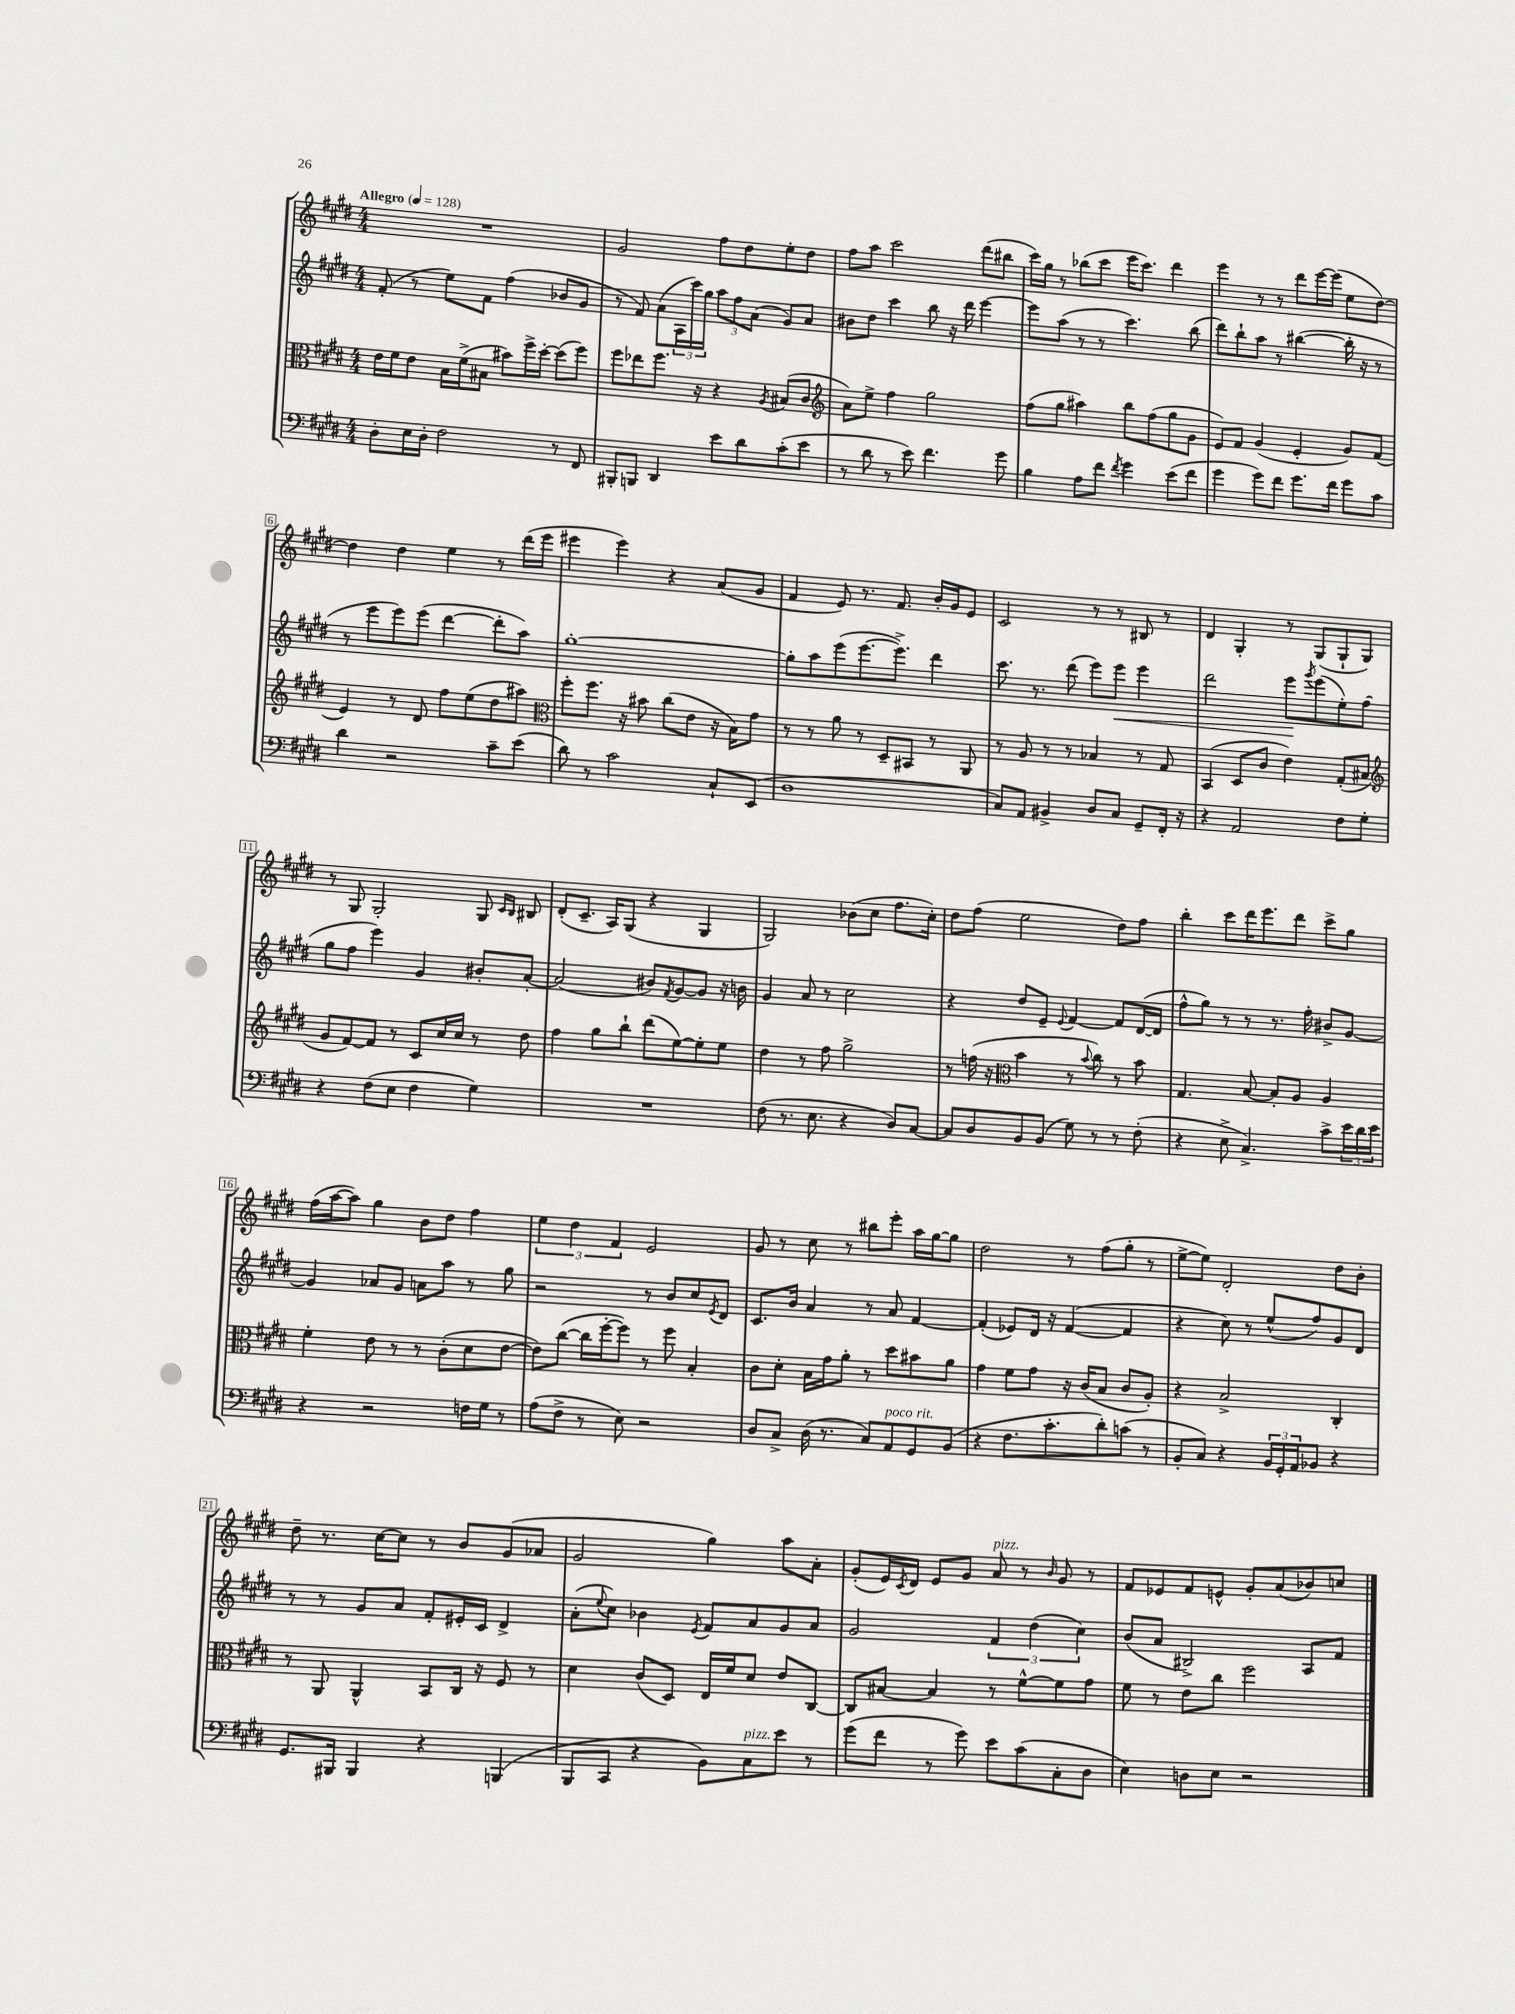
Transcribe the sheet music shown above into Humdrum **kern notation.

**kern	**kern	**kern	**kern
*staff4	*staff3	*staff2	*staff1
*clefF4	*clefC3	*clefG2	*clefG2
*k[f#c#g#d#]	*k[f#c#g#d#]	*k[f#c#g#d#]	*k[f#c#g#d#]
*M4/4	*M4/4	*M4/4	*M4/4
*MM128	*MM128	*MM128	*MM128
8D#'	16e	(8f#'	1r
.	16f#	.	.
16E	8e	8r	.
16D#'	.	.	.
2F#	16B	8ee)	.
.	(16f#^	.	.
.	8B#	8f#	.
.	8b#)	(4ff#	.
.	16ff#^	.	.
.	[16dd#'	.	.
8r	(8dd#]	8b-	.
8FF#	8ff#)	8g#	.
=	=	=	=
8BBB#'	8ff#	8r	2g#
8BBB	8ee-	8f#)	.
4DD#	8.ff#	(8a	.
.	.	24A	.
.	.	24ccc#)	.
.	16r	.	.
.	.	24gg#	.
8e	4r	12aa	8ff#
.	.	12ff#	.
8d#	.	.	8dd#
.	.	(12a	.
.	8qA	.	.
(8c#'	(8B#	8g#)	8ee'
8e	8c#	8a	8dd#
=	=	=	=
*	*clefG2	*	*
8r	8a)	8b#	8ff#
8d#	8ee^	8dd#	8aa
8r	4ff#	4ccc#	2ccc#
8e)	.	.	.
4.f#	2gg#	8bb	.
.	.	16r	.
.	.	16ddd#	.
.	.	[4eee	(8ddd#
8g#	.	.	8bb#
=	=	=	=
4B	(8ff#	8eee]	16ccc#)
.	.	.	16gg#
.	8gg#	(8aa	8r
8A	4aa#)	8r	(8bb-
8f#	.	8r	8ccc#
8qf#	.	.	.
4g#	8bb	4.ccc#)	16eee
.	.	.	8.ccc#)
.	(8ff#	.	.
(8e	8gg#	.	4ddd#
8f#	8g#	(8bb	.
=	=	=	=
4g#	8e)	8ddd#)	4eee
.	8f#	8bb`	.
8g#)	(4g#	8aa	8r
8f#	.	8r	8r
8.g#	4e'	([4bb#	8ddd#
.	.	.	[16eee
16f#	.	.	(16eee]
8g#	8g#)	16bb#']	8ee
.	.	16r	.
8c#	(8f#	8r	[8dd#)
=	=	=	=
4d#	4e)	8r	4dd#]
.	.	8eee	.
2r	8r	8eee)	4dd#
.	8d#	(8eee	.
.	8ff#	[4ddd#	4ee
.	(8ee	.	.
8c#~	8dd#	8ddd#']	8r
(8e	8aa#)	8aa)	(16ddd#
.	.	.	16eee
=	=	=	=
*	*clefC3	*	*
8d#)	8ff#'	[1gg#'	4eee#
8r	8.ff#	.	.
2c#	.	.	4eee#)
.	16r	.	.
.	8b#	.	.
.	(8cc#	.	4r
.	8e	.	.
8C#`	16r	.	(8a
.	16B)	.	.
(8EE	8g#	.	8g#
=	=	=	=
1D#	8r	8gg#']	4f#
.	8r	8aa	.
.	8a	(8eee	8e)
.	8r	[8.eee	8.r
.	8D#~	.	.
.	.	8.eee^])	8.f#
.	8BB#	.	.
.	8r	4ddd#	16b'
.	.	.	16g#
.	8AA	.	8e
=	=	=	=
8C#)	8r	8.ccc#	2c#
8AA	8A	.	.
.	.	8.r	.
4BB#^	8r	.	.
.	8r	(8ddd#	.
8D#	4B-	8eee)	8r
8C#	.	8eee	8r
8GG#~	8r	4eee	8B#
16FF#'	8G#	.	8r
16r	.	.	.
=	=	=	=
4r	(4BB	2ddd#	4d#
2AA	8D#	.	4G#'
.	8c#	.	.
.	4e)	8eee	8r
.	.	8qggg#	.
.	.	(8eee	(8G#
8F#	(8G#'	8ee')	8G#`
8G#'	8B#	(8ff#	8G#)
=	=	=	=
*	*clefG2	*	*
4r	8g#	8gg#	8r
.	[8f#)	8ff#	8G#
(8F#	8f#]	4eee)	2G#'
8E	8r	.	.
4F#	8c#	4g#	.
.	16cc#	.	.
.	16cc#	.	.
4G#)	8r	8b#'	8G#
.	.	.	16qqc#
.	.	.	16qqB
.	8dd#	[8a'	8B#
=	=	=	=
1r	4ff#	(2a]	(8d#'
.	.	.	8.c#~
.	8gg#	.	.
.	.	.	16A)
.	8bb`	.	(8G#
.	(8ddd#	8b#)	4r
.	.	8qf#	.
.	[8ee)	[8g#	.
.	8ee']	8g#]	4G#
.	8ee	16r	.
.	.	16b	.
=	=	=	=
(8F#	4dd#	4g#	2G#)
8.r	.	.	.
.	8r	8a	.
8.E	.	.	.
.	8ff#	8r	.
4r	2gg#^	2cc#	(8b-
.	.	.	8cc#
8D#)	.	.	8.ff#
[8C#	.	.	.
.	.	.	16cc#')
=	=	=	=
8C#]	8r	4r	8dd#
8D#	(16ff	.	(8ff#
.	16r	.	.
*	*clefC3	*	*
8BB	4b	8dd#	2ee
(8BB	.	8e~	.
.	.	8qqe	.
8G#)	8r	[4f#	.
.	8qqb	.	.
8r	8cc#)	.	.
8r	8r	8f#]	8dd#)
(8F#'	8b	([16d#	8ff#
.	.	16d#]	.
=	=	=	=
4r	4.G#	8ff#^^	4bb'
.	.	8gg#)	.
8E^	.	8r	8ccc#
4.C#^)	[8B	8r	16ddd#
.	.	.	8.eee
.	8B']	8.r	.
.	8A	.	8ddd#
.	.	16ff#'	.
8c#^	4A	8b#^	8ccc#^
24e	.	[8g#	8gg#
24d#	.	.	.
24e	.	.	.
=	=	=	=
4r	4f#'	4g#]	(16ff#
.	.	.	[16aa
.	.	.	8aa])
2r	8e	8a-	4gg#
.	8r	8g#	.
.	8r	8a	8b
.	(8c#'	8aa	8dd#
16F	8d#	8r	4ff#
16G#	.	.	.
8r	[8e	8gg#	.
=	=	=	=
(8A	8e])	2r	6ee
8F#^	([8cc#	.	.
.	.	.	6dd#
8r	16cc#]	.	.
.	[16ff#'	.	.
.	.	.	6f#
8E)	8ff#])	.	.
2r	8r	8r	2e
.	8ff#	8b	.
.	4B'	8cc#	.
.	.	8qe	.
.	.	8d#	.
=	=	=	=
8D#	8c#	8.c#	8g#
8C#^	8d#'	.	8r
.	.	16b	.
(16D#	16B	4a	8cc#
8.r	16g#	.	.
.	8a'	.	8r
8C#)	8r	8r	8bb#
8AA	8dd#	8a	8eee'
8GG#	8b#	[4f#	16aa
.	.	.	[16gg#
(8BB	8a	.	8gg#]
=	=	=	=
4r	4g#	(4f#']	2dd#
8.F#	8f#	8e-)	.
.	8g#	16d#	.
8.c#'	.	16r	.
.	16r	([4f#	8r
.	(16c#	.	.
8d#')	8B	.	(8ff#
(8c	8c#	4f#]	8gg#'
8r	8A')	.	8r
=	=	=	=
8BB'	4r	4r	[8ee^
8C#)	.	.	8ee])
4r	2B^	8cc#)	2d#'
.	.	8r	.
24BB	.	(8ee^^	.
24GG#'	.	.	.
24AA	.	.	.
8BB-	.	8ff#)	.
4r	4C#'	8g#	8dd#
.	.	8d#	8b'
=	=	=	=
8.GG#	8r	8r	8dd#~
.	8AA	8r	8.r
16BBB#	.	.	.
4BBB#	4AA^^	8g#	.
.	.	.	[16cc#
.	.	8a	8cc#]
4r	8BB	8f#'	8r
.	16C#	16e#'	8b
.	16r	16c#	.
(4BBB	8F#	4d#^	(8g#
.	8r	.	8a-
=	=	=	=
8BBB	4d#	(8a'	2g#
.	.	8qqee	.
8CC#	.	8cc#)	.
4r	(8c#	4b-	.
.	8D#)	.	.
.	.	8qe	.
8BB)	16E	8f#	4gg#)
.	16f#	.	.
8C#	8d#	8a	.
8e	8e	8g#	8aa
8r	[8C#	8a	8a'
=	=	=	=
(8g#	8C#]	2g#	(8g#'
8f#	[8B#	.	16e)
.	.	.	8qc#
.	.	.	16d#
8r	4B#]	.	8e
8g#)	.	.	8g#
8e	8r	6f#	8a
(8c#	[8f#^^	.	8r
.	.	(6dd#	.
.	.	.	16qqb
8C#'	8f#]	.	8g#
.	.	6cc#)	.
8D#	8g#	.	8r
=	=	=	=
4E)	8f#	(8b	8f#
.	8r	8a	8e-
8D	8e	2B#^)	8f#
8E	8cc#	.	8e^^
2r	2ff#	.	8g#'
.	.	.	(8a
.	.	8A	8b-)
.	.	8f#	8cc
==	==	==	==
*-	*-	*-	*-
